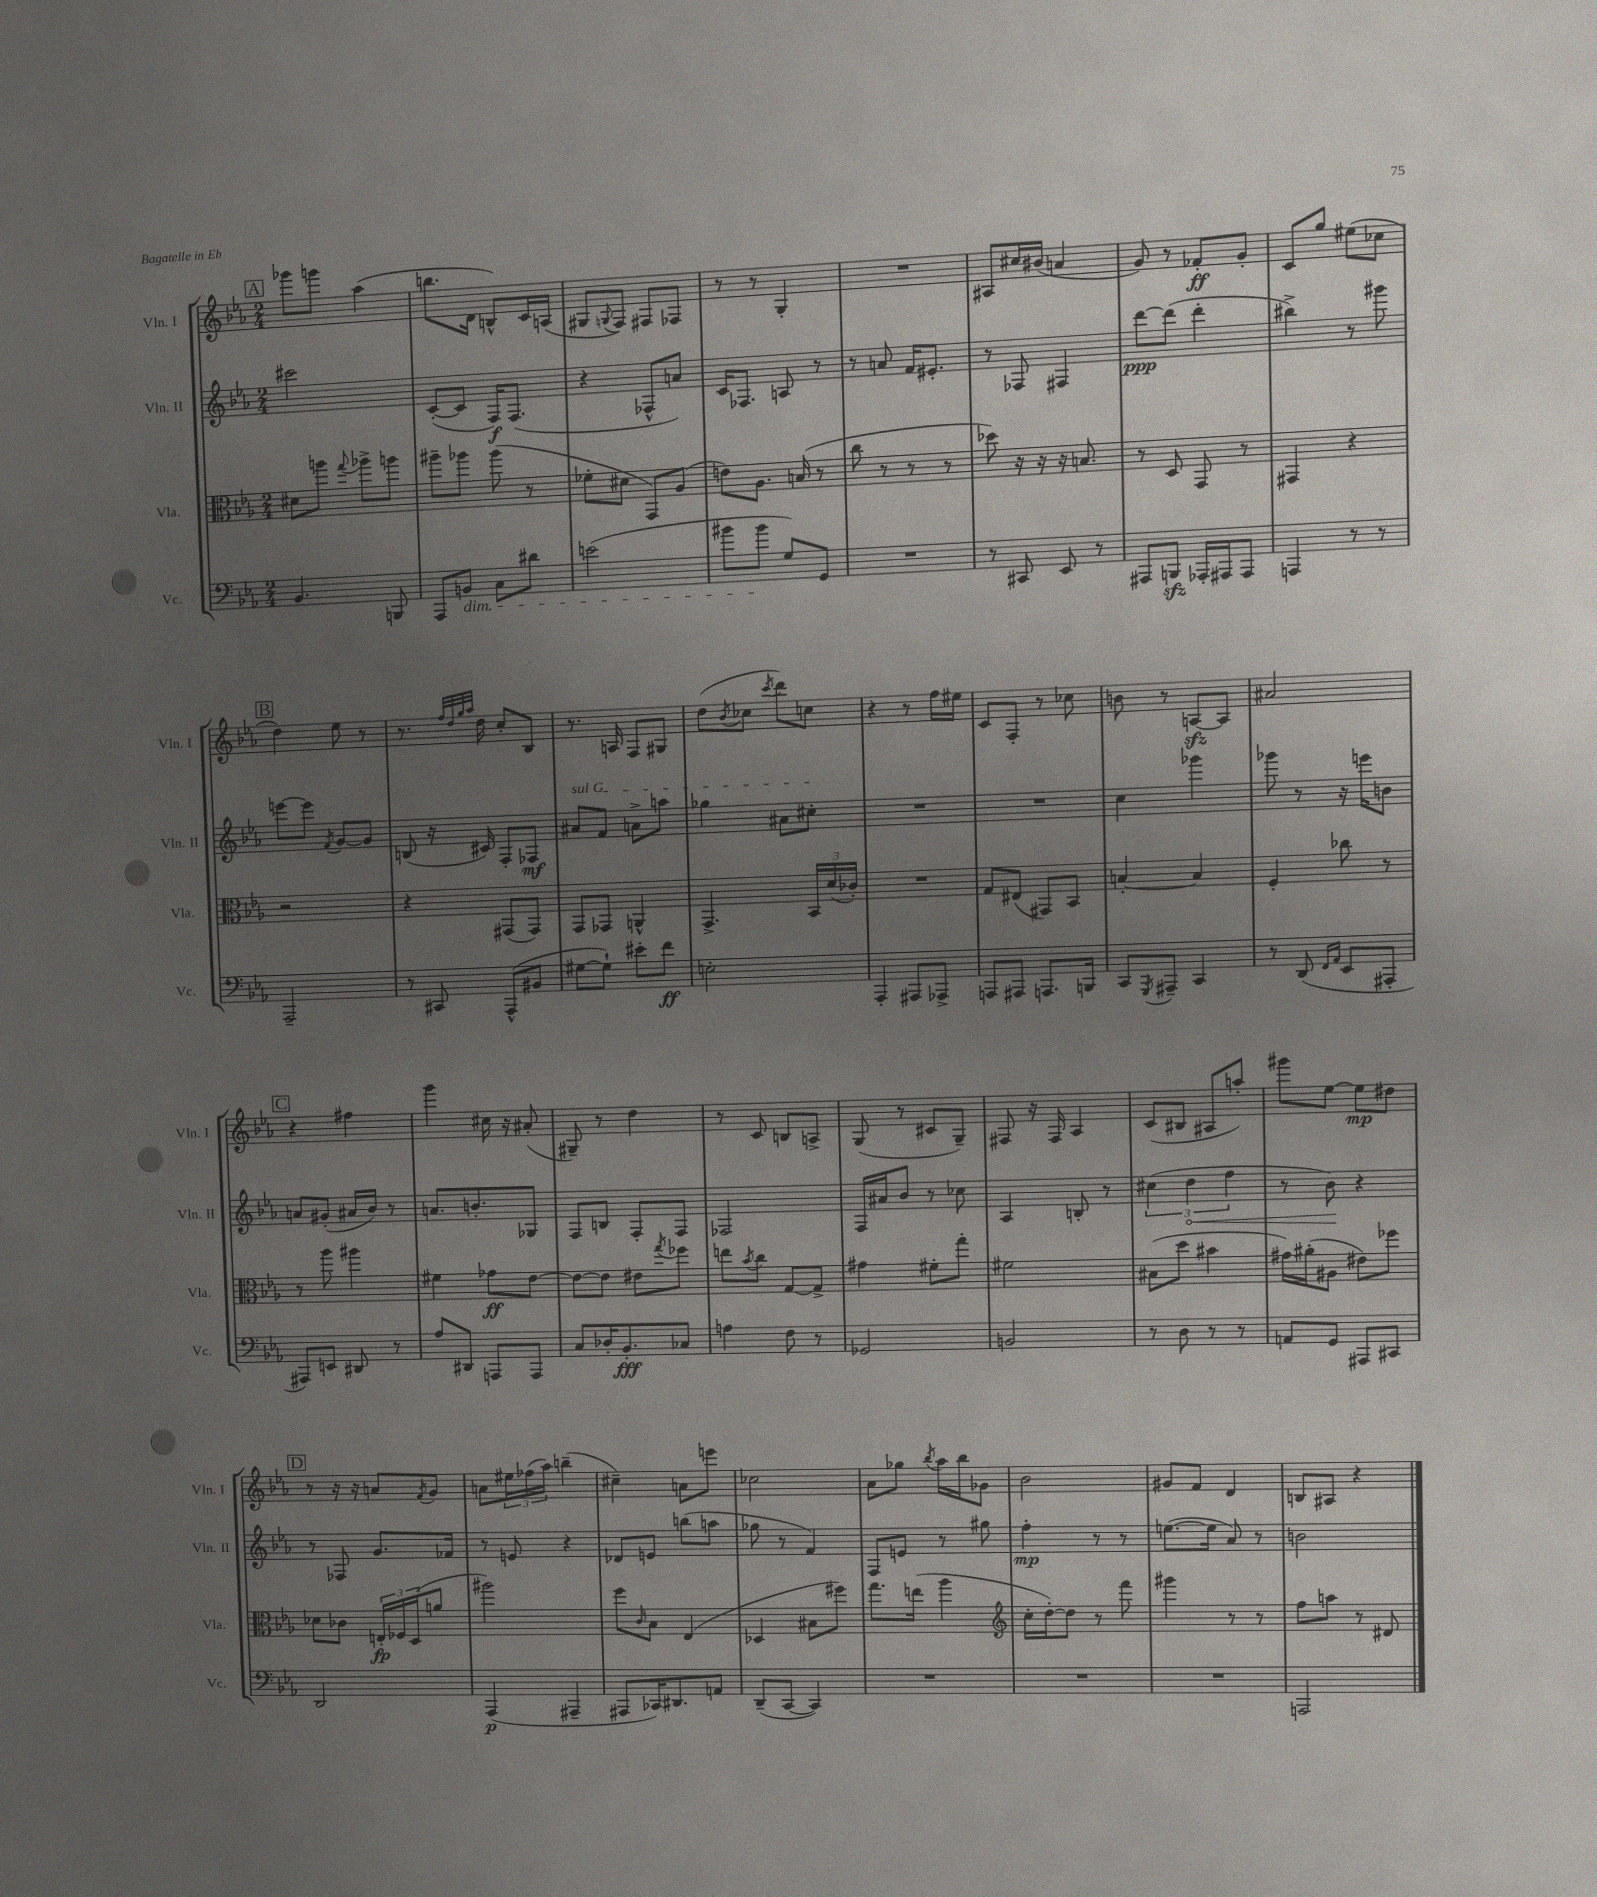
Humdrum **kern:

**kern	**dynam	**kern	**dynam	**kern	**dynam	**kern	**dynam
*part4	*part4	*part3	*part3	*part2	*part2	*part1	*part1
*staff4	*staff4	*staff3	*staff3	*staff2	*staff2	*staff1	*staff1
*I"Vc.	*	*I"Vla.	*	*I"Vln. II	*	*I"Vln. I	*
*I'Vc.	*	*I'Vla.	*	*I'Vln. II	*	*I'Vln. I	*
*clefF4	*	*clefC3	*	*clefG2	*	*clefG2	*
*k[b-e-a-]	*	*k[b-e-a-]	*	*k[b-e-a-]	*	*k[b-e-a-]	*
*M2/4	*	*M2/4	*	*M2/4	*	*M2/4	*
!!LO:REH:place=s1:t=A
=47	=47	=47	=47	=47	=47	=47	=47
4.BB-/	.	8d#X\L	.	2ccc#X\	.	8ggg-X\L	.
.	.	8aan\J	.	.	.	8gggn\J	.
.	.	8qqgg/	.	.	.	.	.
.	.	8aa-X^\L	.	.	.	(4aa-\	.
8BBBn/	.	8aan\J	.	.	.	.	.
=48	=48	=48	=48	=48	=48	=48	=48
8AAA-/L	.	8aa#X~\L	.	([8c'/L	.	8.bbn\L	.
!LO:TX:b:i:t=dim.	!	!	!	!	!	!	!
8BBn/J	.	8aa-X\J	.	8c/J]	.	.	.
.	.	.	.	.	.	16d\Jk	.
8C\L	.	(8aa-\	.	16F/KL)	f	8Bn^^/L)	.
.	.	.	.	(8.F/J	.	.	.
8d#X\J	.	8r	.	.	.	16c/L	.
.	.	.	.	.	.	(16An/JJ	.
=49	=49	=49	=49	=49	=49	=49	=49
(2en\	.	8f-X'\L	.	4r	.	8G#X/L	.
.	.	.	.	.	.	8qqGn/	.
.	.	8d#X\J	.	.	.	8F/J)	.
.	.	8GG/L)	.	8F-X^^/L	.	8F#X/L	.
.	.	(8A-/J	.	8an/J)	.	8F-X/J	.
=50	=50	=50	=50	=50	=50	=50	=50
8b#X\L	.	8en\L)	.	16c/KL	.	8r	.
.	.	.	.	8.F-X/J	.	.	.
8b#\J	.	8.A-\J	.	.	.	8r	.
8G/L)	.	.	.	8An/	.	4G'/	.
.	.	(16Bn/	.	.	.	.	.
8GG/J	.	8r	.	8r	.	.	.
=51	=51	=51	=51	=51	=51	=51	=51
2r	.	8cc\	.	8r	.	2r	.
.	.	8r	.	8an/	.	.	.
.	.	8r	.	16f/KL	.	.	.
.	.	.	.	8.e#X'/J	.	.	.
.	.	8r	.	.	.	.	.
=52	=52	=52	=52	=52	=52	=52	=52
8r	.	8dd-X\)	.	8r	.	8A#X/L	.
8CC#X/	.	16r	.	8F-X/	.	16cc#X/L	.
.	.	16r	.	.	.	(16b#X/JJ	.
8EE-/	.	16r	.	4F#X/	.	4an/	.
.	.	8.Bn/	.	.	.	.	.
8r	.	.	.	.	.	.	.
=53	=53	=53	=53	=53	=53	=53	=53
8AAA#X/L	.	8r	.	[8ddd\L	ppp	8g/)	.
8BBBnzz/J	.	8D/	.	(8ddd\J]	.	8r	.
16AAA-X'/LL	.	8GG/	.	4ddd'\	.	8f-X'/L	ff
16AAA#X/J	.	.	.	.	.	.	.
8AAA#/J	.	8r	.	.	.	8g'/J	.
=54	=54	=54	=54	=54	=54	=54	=54
4AAAn/	.	4GG#X/	.	4bb#X^\)	.	8c/L	.
.	.	.	.	.	.	8gg/J	.
8r	.	4r	.	8r	.	(8ee#X\L	.
8r	.	.	.	8ggg#X\	.	8cc-X\J	.
!!LO:LB:g=z
!!LO:REH:place=s1:t=B
=55	=55	=55	=55	=55	=55	=55	=55
2AAA-~/	.	2r	.	[8eeen\L	.	4dd\)	.
.	.	.	.	8eee\J]	.	.	.
.	.	.	.	8qf/	.	.	.
.	.	.	.	[8g/L	.	8ee-\	.
.	.	.	.	8g/J]	.	8r	.
=56	=56	=56	=56	=56	=56	=56	=56
8r	.	4r	.	(8Bn/	.	8.r	.
8CC#X/	.	.	.	16r	.	.	.
.	.	.	.	.	.	32qqff/LLL	.
.	.	.	.	.	.	32qqdd/	.
.	.	.	.	.	.	32qqgg/	.
.	.	.	.	.	.	32qqaa-/JJJ	.
.	.	.	.	16c#X/)	.	16dd\	.
(8AAA-^^/L	.	(8GG#X/L	.	8F'/L	.	8cc'/L	.
8BB#X/J	.	8GG#/J)	.	8F-X/J	mf	8B-/J	.
=57	=57	=57	=57	=57	=57	=57	=57
!	!	!	!	!LO:TX:a:i:t=sul G	!	!	!
[8G#X\L	.	8GG/L	.	8a#X/L	.	8.r	.
8G#`\J])	.	8GG-X/J	.	8f/J	.	.	.
.	.	.	.	.	.	16An/	.
8e#X'\L	.	4AAn^^/	.	8an^\L	.	8F/L	.
8f\J	ff	.	.	8aan\J	.	8G#X/J	.
=58	=58	=58	=58	=58	=58	=58	=58
2En'\	.	4.GG^/	.	4gg-X\	.	(8dd\L	.
.	.	.	.	.	.	8qb-/	.
.	.	.	.	.	.	8cc-X\J	.
.	.	.	.	.	.	8qccc/	.
.	.	.	.	8a#X\L	.	8ddd\L)	.
.	.	24BB-/LL	.	8cc#X'\J	.	8ccn\J	.
.	.	(24d/	.	.	.	.	.
.	.	24c-X'/JJ)	.	.	.	.	.
=59	=59	=59	=59	=59	=59	=59	=59
4AAA-'/	.	2r	.	2r	.	4r	.
8AAA#X/L	.	.	.	.	.	8r	.
8AAA-X^/J	.	.	.	.	.	16ff\LL	.
.	.	.	.	.	.	16ee#X\JJ	.
=60	=60	=60	=60	=60	=60	=60	=60
8AAAn/L	.	8G/L	.	2r	.	8c/L	.
8AAA#X/J	.	(8E#X/J	.	.	.	8F'/J	.
8.AAAn/L	.	8GG#X/L)	.	.	.	8r	.
.	.	8BB-/J	.	.	.	8cc-X\	.
16BBBn/Jk	.	.	.	.	.	.	.
=61	=61	=61	=61	=61	=61	=61	=61
8CC/L	.	[4Bn'/	.	4cc\	.	8bn\	.
8qGGG/	.	.	.	.	.	.	.
8AAA#X~/J	.	.	.	.	.	8r	.
4CC/	.	4B/]	.	4ggg-X\	.	[8Anzz/L	.
.	.	.	.	.	.	8A/J]	.
=62	=62	=62	=62	=62	=62	=62	=62
8r	.	4F'/	.	8ggg-X\	.	2a#X/	.
(8DD/	.	.	.	8r	.	.	.
16qqFF/LL	.	.	.	.	.	.	.
16qqAA-/JJ	.	.	.	.	.	.	.
8EE-/L	.	8cc-X\	.	16r	.	.	.
.	.	.	.	16eeen\KL	.	.	.
8AAA#X'/J	.	8r	.	8bn\J	.	.	.
!!LO:LB:g=z
!!LO:REH:place=s1:t=C
=63	=63	=63	=63	=63	=63	=63	=63
8AAA#X/L)	.	8r	.	8an/L	.	4r	.
8EEn/J	.	8aa-\	.	(8g#X'/J	.	.	.
8DD#X/	.	4aa#X\	.	16a#X/LL	.	4ff#X\	.
.	.	.	.	16b-/JJ)	.	.	.
8r	.	.	.	8r	.	.	.
=64	=64	=64	=64	=64	=64	=64	=64
8A-/L	.	4f#X\	.	8.an/L	.	4ggg\	.
8DD#X/J	.	.	.	.	.	.	.
.	.	.	.	8.bn'/	.	.	.
8AAAn/L	.	8g-X\L	ff	.	.	16cc#X\	.
.	.	.	.	.	.	16r	.
8AAA/J	.	[8e-\J	.	8G-X/J	.	(8a#X'/	.
=65	=65	=65	=65	=65	=65	=65	=65
8C/L	.	8e-\L_	.	8F/L	.	8G#X~/)	.
16D-X'/K	.	8e-\J]	.	8Bn/J	.	8r	.
8.BB-'/	fff	.	.	.	.	.	.
.	.	8e#X\L	.	8F'/L	.	4dd\	.
.	.	8qgg/	.	.	.	.	.
8C-X/J	.	8ff-X\J	.	8F/J	.	.	.
=66	=66	=66	=66	=66	=66	=66	=66
4An\	.	8een\L	.	2F-X/	.	8r	.
.	.	8qb-/	.	.	.	.	.
.	.	8cc\J	.	.	.	8c/	.
8F\	.	[8G/L	.	.	.	8Bn/L	.
8r	.	8G^/J]	.	.	.	8An^/J	.
=67	=67	=67	=67	=67	=67	=67	=67
2GG-X/	.	4g#X\	.	16F/LL	.	(8G/	.
.	.	.	.	16a#X/J	.	.	.
.	.	.	.	8b-/J	.	8r	.
.	.	8f#X'\L	.	8r	.	8c#X/L	.
.	.	8gg'\J	.	8cc-X\	.	8G~/J)	.
=68	=68	=68	=68	=68	=68	=68	=68
2BBn/	.	2f#X\	.	4A-/	.	8F#X/	.
.	.	.	.	.	.	16r	.
.	.	.	.	.	.	16F#/	.
.	.	.	.	8Bn'/	.	4A-/	.
.	.	.	.	8r	.	.	.
=69	=69	=69	=69	=69	=69	=69	=69
8r	.	(8B#X\L	.	(6cc#X\	.	(8c/L	.
8D\	.	8dd\J	.	.	.	8B#X/J	.
!	!	!	!	!	!LO:HP:b	!	!
.	.	.	.	6dd\	<	.	.
8r	.	4b#X\	.	.	.	8A#X/L	.
.	.	.	.	6ff\	.	.	.
8r	.	.	.	.	.	8aan'/J)	.
=70	=70	=70	=70	=70	=70	=70	=70
8AAn/L	.	16g#X\LL)	.	8r	.	8ggg#X\L	.
.	.	(16a#X'\J	.	.	.	.	.
8GG/J	.	8A#X\J	.	8b-\)	.	[8ee-\J	.
8AAA#X/L	.	8e#X\L)	.	4r	[	8ee-\L]	mp
8CC#X/J	.	8ff-X\J	.	.	.	8dd#X\J	.
!!LO:LB:g=z
!!LO:REH:place=s1:t=D
=71	=71	=71	=71	=71	=71	=71	=71
2DD/	.	8d-X\L	.	8r	.	8r	.
.	.	8c-X\J	.	8F-X/	.	16r	.
.	.	.	.	.	.	16r	.
.	.	24En'/LL	fp	8.g/L	.	8an/L	.
.	.	24F-X/	.	.	.	.	.
.	.	(24D/J	.	.	.	.	.
.	.	.	.	.	.	8qf/	.
.	.	8an/J	.	.	.	8g/J	.
.	.	.	.	16f-X/Jk	.	.	.
=72	=72	=72	=72	=72	=72	=72	=72
(4AAA-/	p	2aa#X\)	.	8r	.	8an\L	.
.	.	.	.	8en/	.	24ee#X\L	.
.	.	.	.	.	.	(24ff-X\	.
.	.	.	.	.	.	24aa-\JJ)	.
4AAA#X~/	.	.	.	4r	.	(4bbn~\	.
=73	=73	=73	=73	=73	=73	=73	=73
8AAA#X/L	.	8ff\L	.	8d-X/L	.	4cc#X~\)	.
.	.	16qqc/	.	.	.	.	.
16CC-X/K)	.	8B-\J	.	8en/J	.	.	.
8.DD#X/	.	.	.	.	.	.	.
.	.	(4E-/	.	(8bbn\L	.	8an\L	.
8AAn/J	.	.	.	8aan\J	.	8eeen\J	.
=74	=74	=74	=74	=74	=74	=74	=74
(8DD~/L	.	4D-X/	.	8gg-X\	.	2cc-X\	.
[8CC/J	.	.	.	8r	.	.	.
4CC/])	.	8B#X\L	.	4f/)	.	.	.
.	.	8ff#X\J)	.	.	.	.	.
=75	=75	=75	=75	=75	=75	=75	=75
2r	.	8.gg\L	.	8F/L	.	8a-\L	.
.	.	.	.	8en/J	.	8gg-X\J	.
.	.	(16een\Jk	.	.	.	.	.
.	.	.	.	.	.	8qbb-/	.
.	.	4aa-\	.	8r	.	16aa-\LL	.
.	.	.	.	.	.	16bb-\J	.
.	.	.	.	8gg#X\	.	8g-X\J	.
=76	=76	=76	=76	=76	=76	=76	=76
*	*	*clefG2	*	*	*	*	*
2r	.	16cc'\LL	.	4ff'\	mp	2b-\	.
.	.	[16dd'\J)	.	.	.	.	.
.	.	8dd\J]	.	.	.	.	.
.	.	8r	.	8r	.	.	.
.	.	8fff\	.	8r	.	.	.
=77	=77	=77	=77	=77	=77	=77	=77
2r	.	4ggg#X\	.	([8.een\L	.	8g#X/L	.
.	.	.	.	.	.	8f/J	.
.	.	.	.	16ee\Jk]	.	.	.
.	.	8r	.	8a-/)	.	4d/	.
.	.	8r	.	8r	.	.	.
=78	=78	=78	=78	=78	=78	=78	=78
2AAAn/	.	8ff\L	.	2bn\	.	8Bn/L	.
.	.	8aan\J	.	.	.	8A#X/J	.
.	.	8r	.	.	.	4r	.
.	.	8d#X/	.	.	.	.	.
==	==	==	==	==	==	==	==
*-	*-	*-	*-	*-	*-	*-	*-
